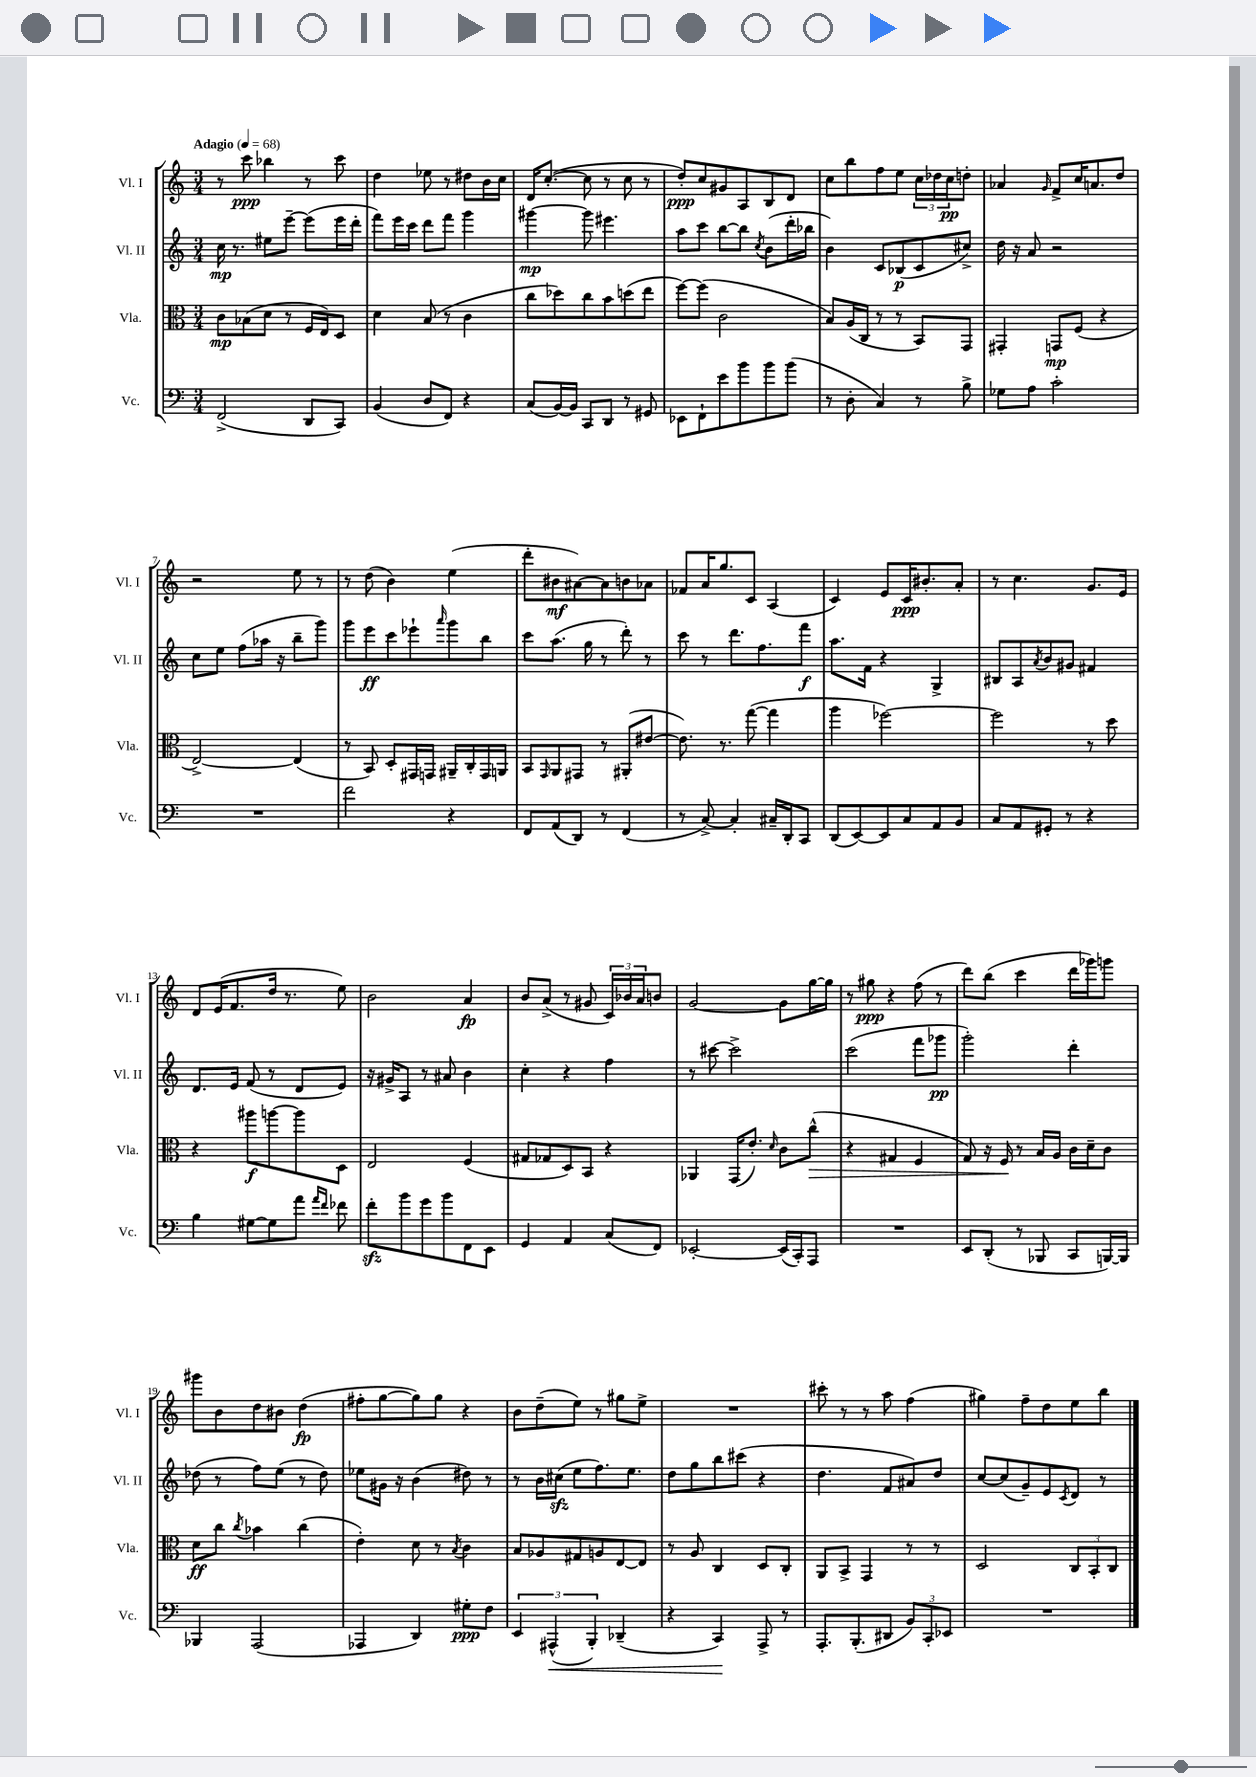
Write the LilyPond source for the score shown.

<<
\new StaffGroup <<
\new Staff = "s0" \with { instrumentName = "Vl. I" shortInstrumentName = "Vl. I" } {
    \clef treble \key c \major \numericTimeSignature \time 3/4 \tempo "Adagio" 4 = 68
    r8 c'''8\ppp bes''4 r8 c'''8 |
    d''4 ees''8 r8 dis''8 b'16 c''16 |
    d'16 c''8.~-.( c''8 r8 c''8 r8 |
    d''8-.\ppp) c''8 gis'8 a8 b8 d'8 |
    c''8 b''8 f''8 e''8 \tuplet 3/2 { c''16 des''16 c''16\pp } d''8-. |
    aes'4 \grace { g'16 } f'8-> c''16 a'8. d''8 |
    r2 e''8 r8 |
    r8 d''8( b'4) e''4( |
    d'''8-. bis'8\mf ais'8~) ais'8 b'8 aes'8 |
    fes'8 a'16 g''8. c'8 a4( |
    c'4) e'8 c'16\ppp bis'8.-. a'8-. |
    r8 c''4. g'8. e'16 |
    d'8 e'16( f'8. d''16 r8. e''8) |
    b'2 a'4\fp |
    b'8 a'8->( r8 gis'8 \tuplet 3/2 { c'16) bes'16 a'16 } b'8 |
    g'2~ g'8 g''16~ g''16 |
    r8 gis''8\ppp r4 f''8( r8 |
    d'''8) b''8( c'''4 d'''16 ges'''16) g'''8 |
    gis'''8 b'8 d''8 bis'8 d''4\fp( |
    fis''8-. g''8~ g''8) g''8 r4 |
    b'8 d''8--( e''8) r8 gis''8 e''8-> |
    R2. |
    cis'''8-. r8 r8 a''8 f''4( |
    gis''4) f''8-- d''8 e''8 b''8 \bar "|." |
}
\new Staff = "s1" \with { instrumentName = "Vl. II" shortInstrumentName = "Vl. II" } {
    \clef treble \key c \major \numericTimeSignature \time 3/4
    c''16\mp r8. eis''8 e'''8~-- e'''8( e'''16 d'''16-. |
    f'''8) e'''16 c'''16 d'''8 f'''8 g'''4 |
    gis'''4~\mp gis'''8 eis'''4. |
    a''8 c'''8 b''8~ b''8 \acciaccatura { c''8 } b'8( d'''16-. bes''16 |
    b'4) c'8 bes8\p( c'8 cis''8->) |
    d''16 r16 a'8 r2 |
    c''8 e''8 f''8( aes''16 r16 b''8-- g'''8) |
    g'''8 e'''8\ff c'''8 ees'''8-! \grace { a'''16 } g'''8 b''8 |
    c'''8 a''8.( g''16 r8 d'''8-.) r8 |
    c'''8 r8 d'''8. f''8. f'''8\f |
    a''8. f'16 r4 g4-> |
    bis8 a8 \acciaccatura { a'8 } b'8 gis'8 fis'4 |
    d'8. e'16 f'8( r8 d'8 e'8) |
    r16 gis'16-> a8 r8 ais'8 b'4 |
    c''4-. r4 f''4 |
    r8 cis'''8~ cis'''2-> |
    c'''2( f'''8 ges'''8\pp |
    g'''2-.) d'''4-. |
    des''8( r8 f''8) e''8( r8 des''8) |
    ees''8 gis'16 r16 b'4( dis''8) r8 |
    r8 b'16 cis''16\sfz( e''8 f''8.) e''8. |
    d''8 g''8 b''8 cis'''8( r4 |
    d''4. f'8 ais'8) d''8 |
    c''8~ c''8( g'8--) e'8 \acciaccatura { c'8 } d'8 r8 \bar "|." |
}
\new Staff = "s2" \with { instrumentName = "Vla." shortInstrumentName = "Vla." } {
    \clef alto \key c \major \numericTimeSignature \time 3/4
    c'8\mp bes8( d'8 r8 f16 e16) d8 |
    d'4 b8( r8 c'4 |
    c''8 des''8) c''8 b'8 d''8( e''8 |
    f''8~) f''8( c'2 |
    b8) a16( c16 r8 r8 b,8) g,8 |
    gis,4-. g,8\mp f8( r4 |
    e2~->) e4( |
    r8 b,8) d8-. gis,16 g,16 ais,16-- c16-. g,16 a,16 |
    b,8 \grace { g,16 } a,8 gis,8 r8 ais,8-.( eis'8~ |
    eis'8.) r8. g''8~( g''4 |
    a''4 fes''2~) |
    fes''2 r8 d''8 |
    r4 ais''8\f a''8~ a''8 d8 |
    e2 f4( |
    gis8 ges8 d8) b,8 r4 |
    aes,4 g,16( e'8.-.) \grace { d'16 } c'8 c''8-^\>( |
    r4 gis4 f4 |
    g8) r16 f16\! r8 b16 a16 c'16 d'16-- c'8 |
    d'8\ff c''8 \acciaccatura { c''8 } bes'4 c''4( |
    e'4-.) d'8 r8 \acciaccatura { b8 } c'4 |
    b8 aes8 gis8 a8 e8~ e8 |
    r8 a8 c4 d8 c8-. |
    a,8 b,8-> g,4 r8 r8 |
    d2 \tuplet 3/2 { c8 b,8-. c8 } \bar "|." |
}
\new Staff = "s3" \with { instrumentName = "Vc." shortInstrumentName = "Vc." } {
    \clef bass \key c \major \numericTimeSignature \time 3/4
    f,2->( d,8 c,8) |
    b,4( d8 f,8) r4 |
    c8( b,16~) b,16 c,8 d,8 r8 gis,8 |
    ees,8 f,8-! e'8 b'8 b'8 b'8( |
    r8 d8-. c4) r8 b8-> |
    ges8 a8 c'2-. |
    R2. |
    f'2 r4 |
    f,8 a,8( d,8) r8 f,4( |
    r8 c8~->) c4-. cis16-- d,16-. c,8 |
    d,8( e,8~) e,8 c8 a,8 b,8 |
    c8 a,8 gis,8-. r8 r4 |
    b4 gis8~ gis8 a'8 \grace { a'16 f'16 } fes'8 |
    f'8-.\sfz b'8 g'8 b'8 f,8 e,8 |
    g,4 a,4 c8( f,8) |
    ees,2~-. ees,16( c,16-.) a,,8 |
    R2. |
    e,8 d,8-.( r8 bes,,8 c,8 b,,16~) b,,16 |
    bes,,4 a,,2( |
    aes,,4 d,4) gis8-.\ppp f8 |
    \tuplet 3/2 { e,4 ais,,4-^\<( b,,4-.) } des,4--( |
    r4 c,4\!) a,,8-> r8 |
    a,,8.-. b,,8.-.( dis,8 \tuplet 3/2 { b,8) c,8-. ees,8 } |
    R2. \bar "|." |
}
>>
>>
